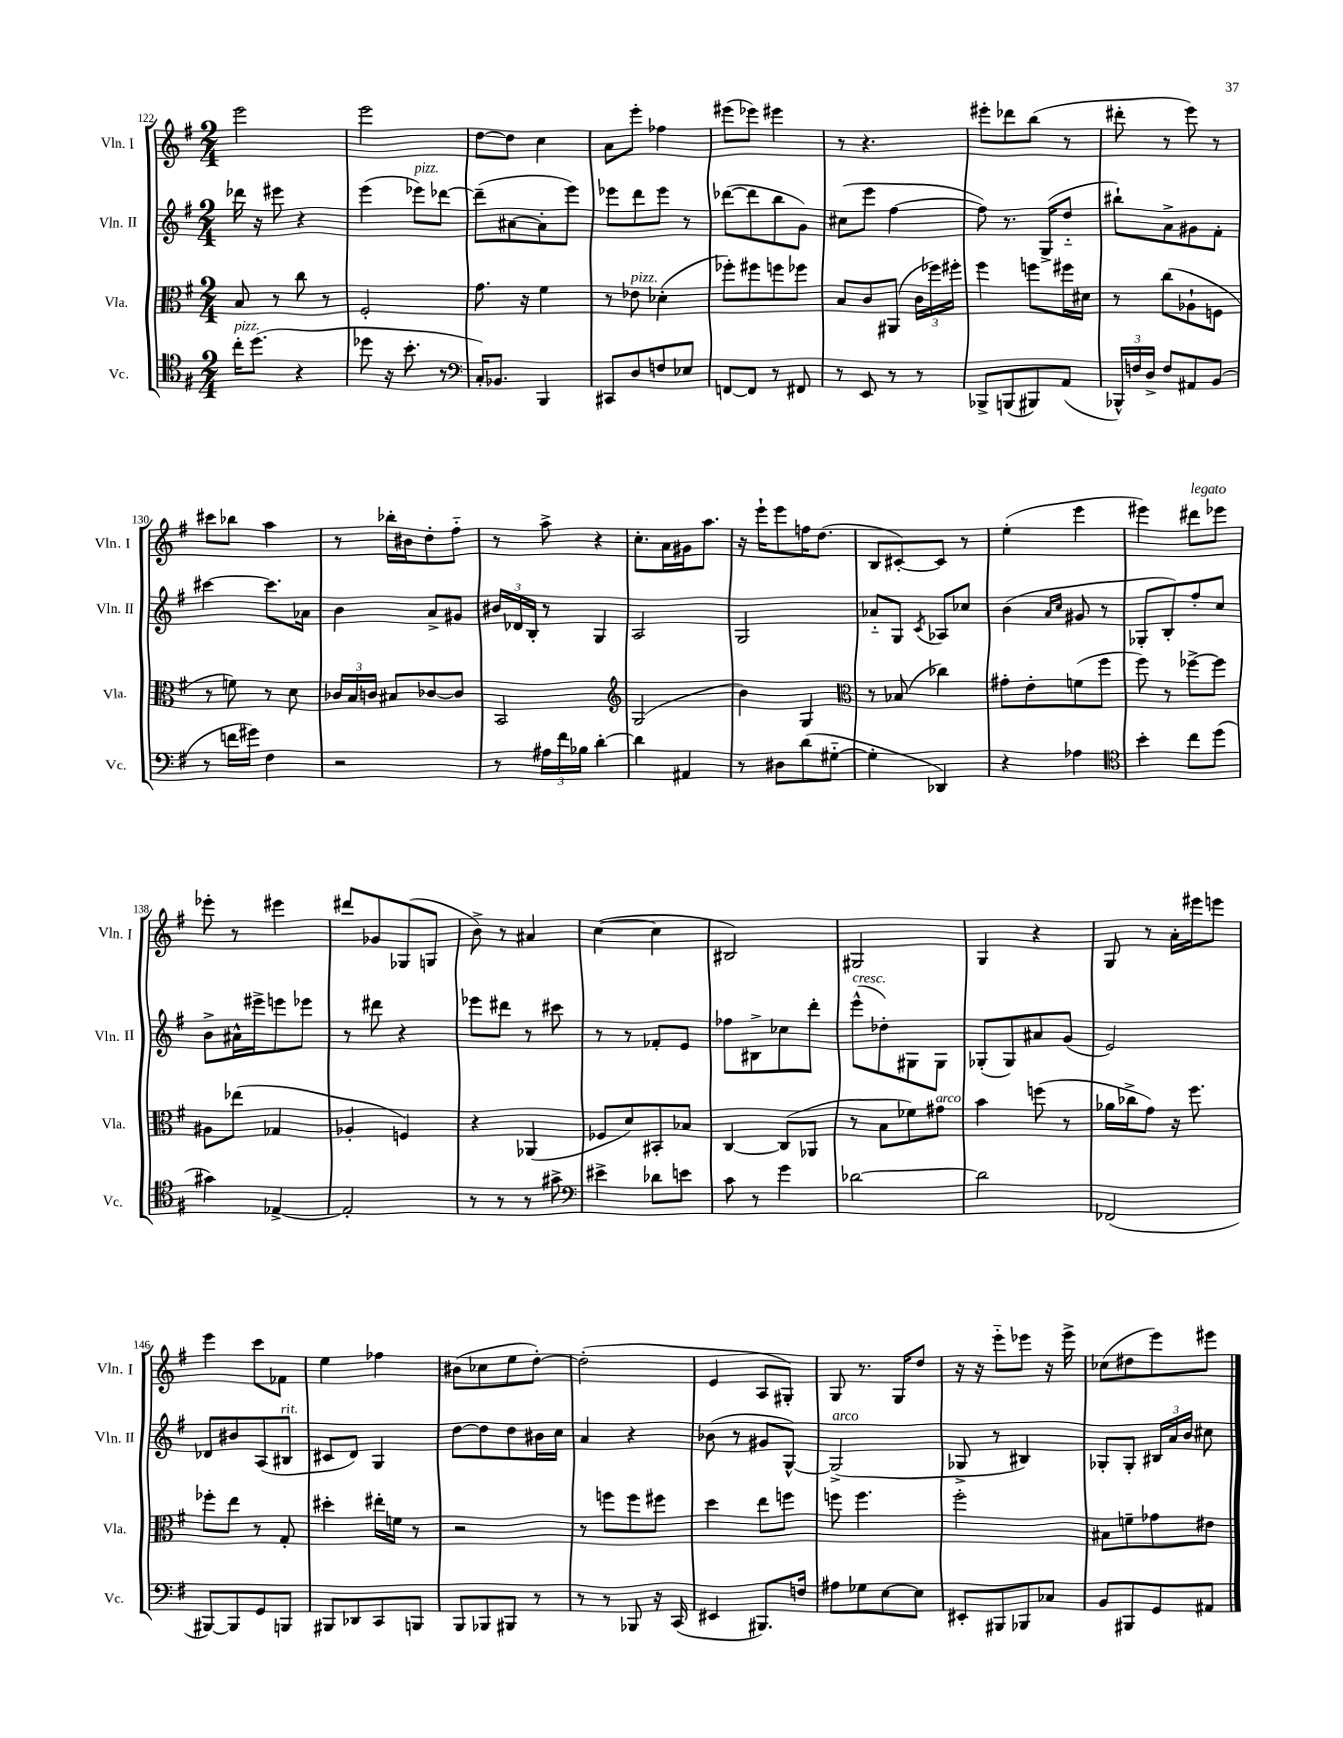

**kern	**kern	**kern	**kern
*staff4	*staff3	*staff2	*staff1
*clefC4	*clefC3	*clefG2	*clefG2
*k[f#]	*k[f#]	*k[f#]	*k[f#]
*M2/4	*M2/4	*M2/4	*M2/4
16cc'\LK	8B/	16ddd-\	2eee\
(8.dd\J	.	16r	.
.	8r	8eee#\	.
4r	8cc\	4r	.
.	8r	.	.
=	=	=	=
8dd-\	2F#'/	(4eee\	2eee\
16r	.	.	.
8.b'\	.	.	.
.	.	8eee-\L)	.
8r	.	[8ddd-\J	.
=	=	=	=
*clefF4	*	*	*
16C'/LK)	8.g\	(8ddd-~\]L	[8dd\L
8.BB-/J	.	.	.
.	.	[8a#\	8dd\]J
.	16r	.	.
4BBB/	4f#\	8a#'\]	4cc\
.	.	8eee\J)	.
=	=	=	=
8CC#/L	8r	8eee-\L	8a\L
8D/	8e-\	8ddd\	8eee'\J
8F/	(4d-'\	8eee-\J	4ff-\
8E-/J	.	8r	.
=	=	=	=
[8FF/L	8ff-'\L)	([8ddd-\L	(8eee#\L
8FF/]J	8ff#\	8ddd-\]	8eee-\J)
8r	8ff\	8bb\	4eee#\
8FF#/	8ff-\J	8g\J)	.
=	=	=	=
8r	8B/L	(8cc#\L	8r
8EE/	8c/	8eee\J	4.r
8r	(8AA#/J	[4ff#\	.
8r	24c\LL	.	.
.	24ff-\)	.	.
.	24ff#'\JJ	.	.
=	=	=	=
8BBB-^/L	4ff#\	8ff#\])	8eee#'\L
(8BBB/	.	8.r	8ddd-\
8BBB#/)	8ff\L	.	(8bb\J
.	.	(16G^/LK	.
(8AA/J	16ff#\L	8dd'~/J	8r
.	16d#\JJ	.	.
=	=	=	=
24BBB-^^/LL)	8r	8bb#`\L)	8ddd#'\
24F/	.	.	.
24D^/JJ	.	.	.
8F/L	(8cc\L	8a^\	8r
8AA#/	8A-`\	8g#\	8eee\)
(8BB/J	8F\J	8f#'\J	8r
=	=	=	=
8r	8r	[4ccc#\	8ccc#\L
16f\LL	8f\)	.	8bb-\J
16g#\JJ)	.	.	.
4F#\	8r	8.ccc#\]L	4aa\
.	8d\	.	.
.	.	16a-\Jk	.
=	=	=	=
2r	24c-/LL	4b\	8r
.	24B/	.	.
.	24c/JJ	.	.
.	8B#/L	.	16bb-'\LL
.	.	.	16b#\J
.	[8c-/	8a^/L	8dd'\
.	8c-/]J	8g#/J	8ff#'~\J
=	=	=	=
8r	2BB/	24b#/LL	8r
.	.	24d-/	.
.	.	24B'/JJ	.
24A#\LL	.	8r	8aa^\
24f#\	.	.	.
24B-\JJ	.	.	.
[4d'\	.	4G/	4r
=	=	=	=
*	*clefG2	*	*
4d\]	(2G/	2A/	8.cc'\L
.	.	.	16a\L
4AA#/	.	.	16g#\J
.	.	.	8.aa\J
=	=	=	=
8r	4b\)	2G/	16r
.	.	.	16eee`\LK
8D#\L	.	.	8eee\
(8d\	4G/	.	16ff\K
.	.	.	(8.dd\J
[8G#'~\J	.	.	.
=	=	=	=
*	*clefC3	*	*
4G#'\]	8r	8a-'~/L	8B/L
.	(8B-/	8G/J	[8c#'/)
.	.	8qc/	.
4DD-/)	4cc-\)	8A-/L	8c#/]J
.	.	8cc-/J	8r
=	=	=	=
4r	8g#'\L	(4b\	(4ee'\
.	8e'\	.	.
.	.	16qqa/LL	.
.	.	16qqcc/JJ	.
4A-\	(8f\	8g#/	4eee\
.	8ff#\J	8r	.
=	=	=	=
*clefC4	*	*	*
4b'\	8ff#\)	8G-'/L	4eee#\)
.	8r	8B'/)	.
8cc\L	[8ff-^\L	8ff#'/	8ddd#\L
(8dd\J	8ff-\]J	8cc/J	8eee-\J
=	=	=	=
4g#\)	8A#\L	8b^\L	8eee-'\
.	(8ee-\J	16a#^^\L	8r
.	.	16eee#^\J	.
[4E-^/	4G-/	8eee\	4eee#\
.	.	8eee-\J	.
=	=	=	=
2E-'/]	4A-'/	8r	8ddd#/L
.	.	8ddd#\	8g-/
.	4F/)	4r	(8G-/
.	.	.	8G/J
=	=	=	=
8r	4r	8eee-\L	8b^\)
8r	.	8ddd#\J	8r
8r	(4AA-/	8r	4a#/
8g#^\	.	8ccc#\	.
=	=	=	=
*clefF4	*	*	*
4e#^\	8F-/L	8r	([4cc\
.	8d/)	8r	.
8d-\L	8BB#'/	8f-'/L	4cc\]
8e\J	8B-/J	8e/J	.
=	=	=	=
8c\	[4C/	8ff-\L	2B#/)
8r	.	8B#^\	.
4g\	(8C/]L	8cc-\	.
.	8AA-/J	8ddd'\J	.
=	=	=	=
[2d-\	8r	(8eee^^\L	2G#/
.	8B\L	8dd-'\)	.
.	8f-\)	8G#\	.
.	8g#\J	8G#\J	.
=	=	=	=
2d-\]	4b\	(8G-'/L	4G/
.	.	8G-/)	.
.	(8ff\	8a#/	4r
.	8r	(8g/J	.
=	=	=	=
(2FF-/	16a-\LL	2e/)	8G/
.	16cc-^\J	.	.
.	8g\J)	.	8r
.	16r	.	16a'\LL
.	8.ff#\	.	16eee#\J
.	.	.	8eee\J
=	=	=	=
[8BBB#/L)	8ff-'\L	8d-/L	4eee\
8BBB#/]	8ee\J	8b#/	.
8GG/	8r	(8A/	8ccc\L
8BBB/J	8G'/	8B#/J	8f-\J
=	=	=	=
8BBB#/L	4dd#'\	8c#/L	4ee\
8DD-/	.	8d/J)	.
8CC/	16ee#'\LL	4G/	4ff-\
.	16f\JJ	.	.
8BBB/J	8r	.	.
=	=	=	=
8BBB/L	2r	[8dd\L	(8b#\L
8BBB-/	.	8dd\]	8cc-\
8BBB#/J	.	8dd\	8ee\
8r	.	16b#\L	[8dd'\J)
.	.	16cc\JJ	.
=	=	=	=
8r	8r	4a/	(2dd'\]
8r	8ff\L	.	.
8BBB-/	8ff\	4r	.
16r	8ff#\J	.	.
(16CC/	.	.	.
=	=	=	=
4EE#/	4dd\	(8b-\	4e/
.	.	8r	.
8.BBB#/L)	8ee\L	8g#/L	8A/L
.	8ff\J	[8G^^/J)	8G#'/J)
16F/Jk	.	.	.
=	=	=	=
8A#\L	8ff\	(2G^/]	8G/
8G-\	4.ff\	.	8.r
[8E\	.	.	.
.	.	.	16G/LK
8E\]J	.	.	8dd/J
=	=	=	=
8EE#'/L	2ff#'\	8G-^/	16r
.	.	.	16r
8BBB#/	.	8r	8eee'~\L
8BBB-/	.	4B#/)	8eee-\J
8C-/J	.	.	16r
.	.	.	16eee-^\
=	=	=	=
8BB/L	8B#\L	8G-'/L	(8cc-\L
8BBB#/	8f~\	8G-'/J	8dd#\
8GG/	8g-\	24B#/LL	8eee\)
.	.	24a/	.
.	.	24b/JJ	.
8AA#/J	8e#\J	8cc#\	8eee#\J
==	==	==	==
*-	*-	*-	*-
